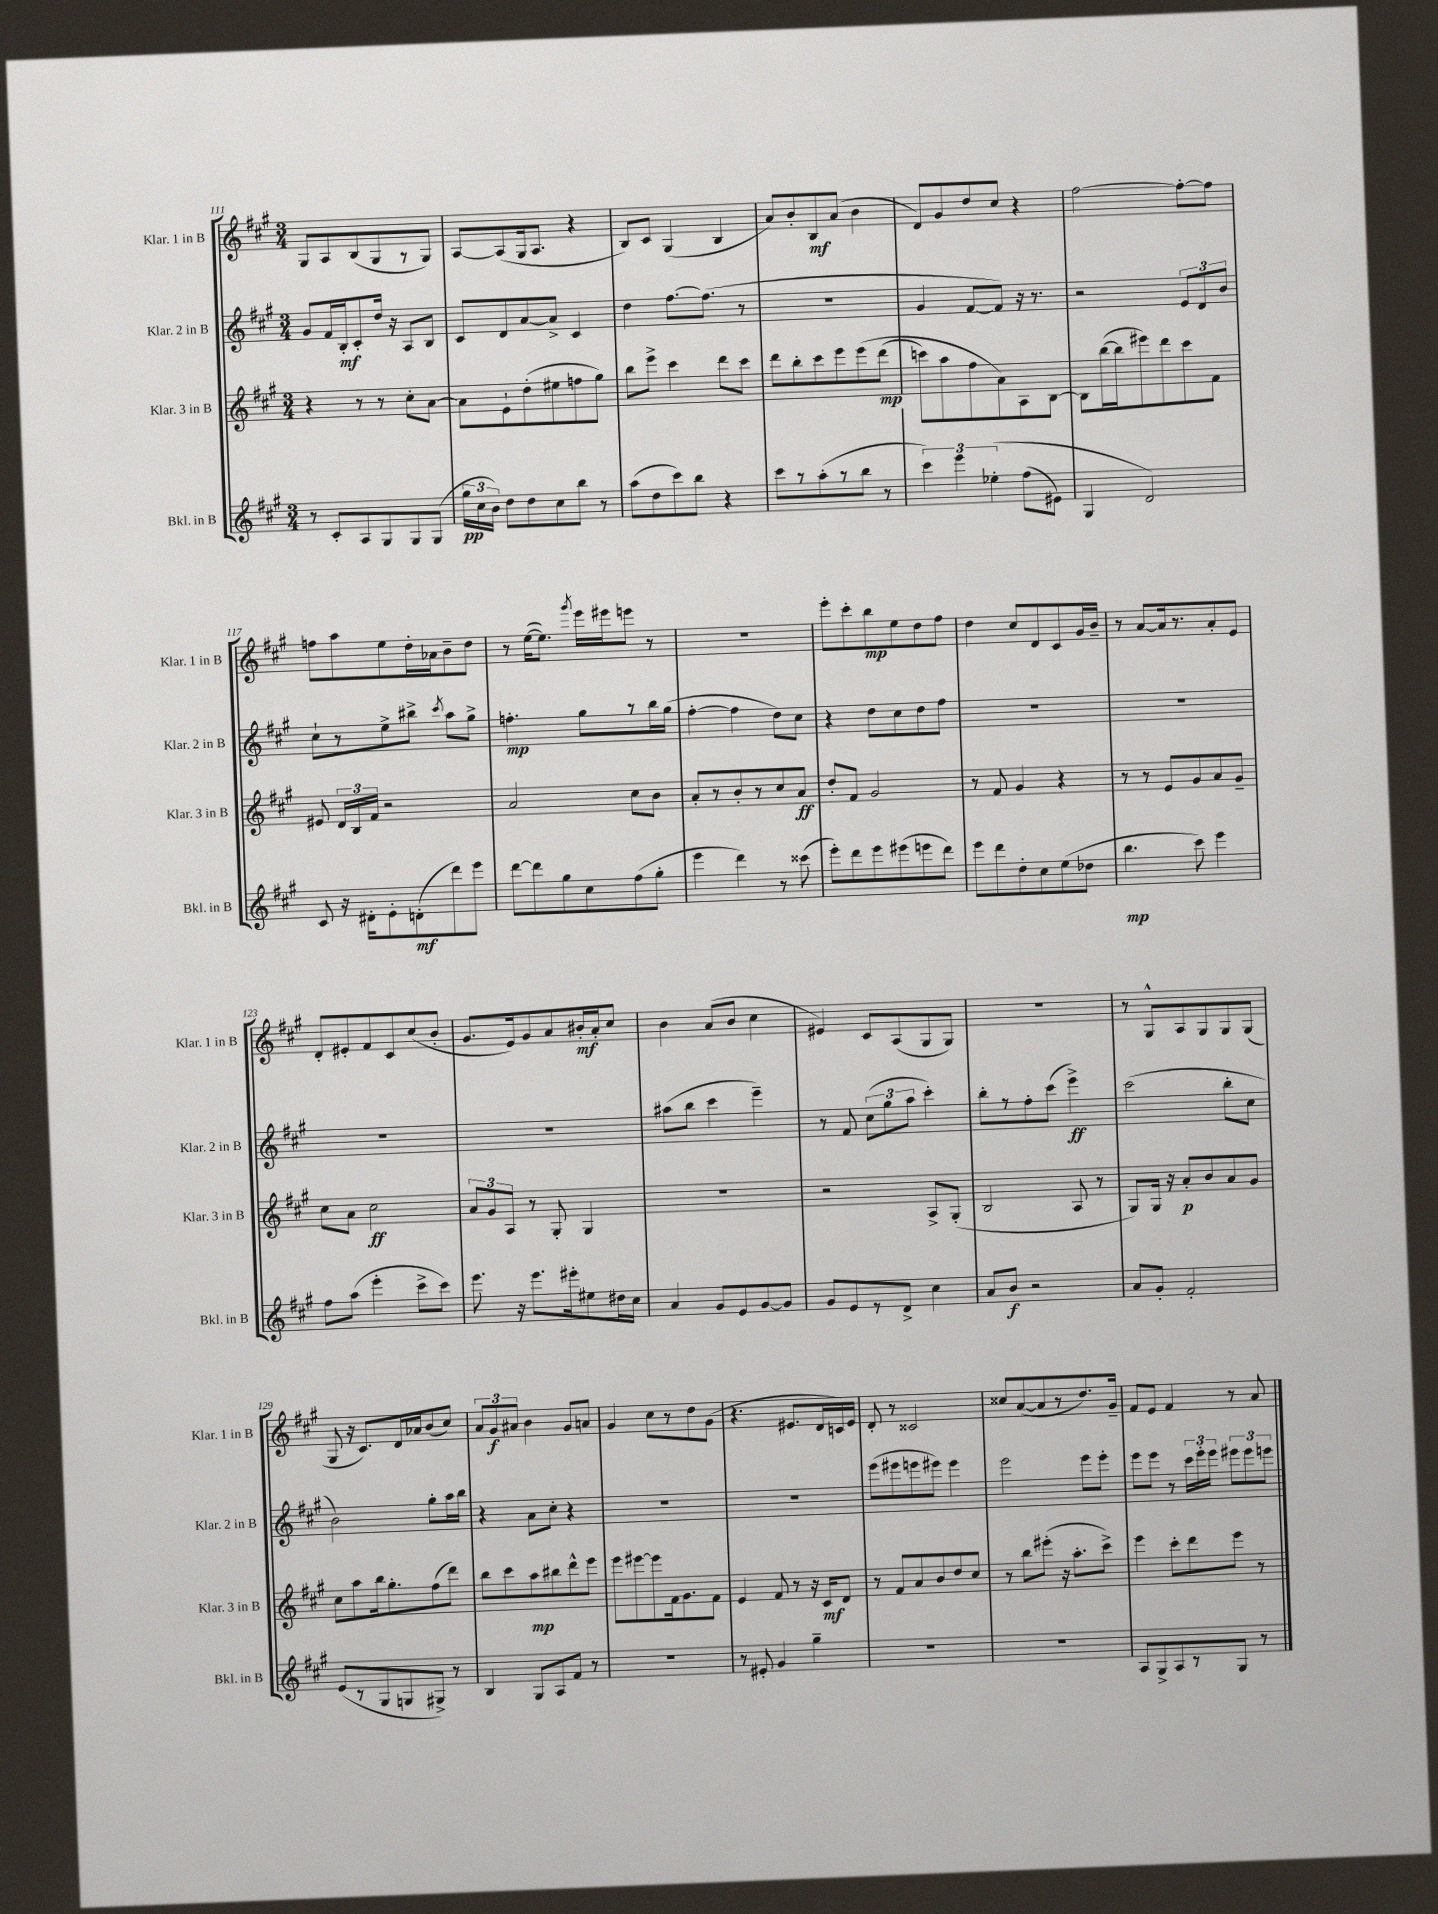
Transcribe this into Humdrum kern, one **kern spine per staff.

**kern	**dynam	**kern	**dynam	**kern	**dynam	**kern	**dynam
*part4	*part4	*part3	*part3	*part2	*part2	*part1	*part1
*staff4	*staff4	*staff3	*staff3	*staff2	*staff2	*staff1	*staff1
*I"Bkl. in B	*	*I"Klar. 3 in B	*	*I"Klar. 2 in B	*	*I"Klar. 1 in B	*
*I'Bkl. in B	*	*I'Klar. 3 in B	*	*I'Klar. 2 in B	*	*I'Klar. 1 in B	*
*clefG2	*	*clefG2	*	*clefG2	*	*clefG2	*
*k[f#c#g#]	*	*k[f#c#g#]	*	*k[f#c#g#]	*	*k[f#c#g#]	*
*M3/4	*	*M3/4	*	*M3/4	*	*M3/4	*
=111	=111	=111	=111	=111	=111	=111	=111
8r	.	4r	.	8g#/L	.	8G#/L	.
8c#'/L	.	.	.	16f#/L	.	8A/	.
.	.	.	.	16B'/J	mf	.	.
8A/	.	8r	.	8c#'/	.	(8B/	.
8G#/	.	8r	.	16dd/Jk	.	8G#/	.
.	.	.	.	16r	.	.	.
8G#/	.	8cc#'\L	.	8A/L	.	8r	.
(8G#/J	.	[8a\J	.	8B/J	.	8G#/J)	.
=112	=112	=112	=112	=112	=112	=112	=112
24gg#\LL	pp	8a\L]	.	8c#/L	.	[8A/L	.
24cc#\	.	.	.	.	.	.	.
24b\JJ)	.	.	.	.	.	.	.
8dd\L	.	8e`\	.	8d/	.	(8A/]	.
8dd\	.	(8dd'\	.	[8a/	.	16G#/k	.
.	.	.	.	.	.	8.A/J	.
8cc#\	.	8ee#X\	.	8a^/J]	.	.	.
8bb\J	.	8ffn\	.	4c#/	.	4r	.
8r	.	8gg#\J)	.	.	.	.	.
=113	=113	=113	=113	=113	=113	=113	=113
(8aa\L	.	8bb\L	.	4dd\	.	8B/L)	.
8dd\	.	8eee^\J	.	.	.	8c#/J	.
8ccc#\)	.	4ccc#\	.	[8.ff#\L	.	(4G#/	.
8bb\J	.	.	.	.	.	.	.
.	.	.	.	(8.ff#\J]	.	.	.
4r	.	8ddd\L	.	.	.	4B/	.
.	.	8ccc#\J	.	8r	.	.	.
=114	=114	=114	=114	=114	=114	=114	=114
8ccc#\L	.	8ddd\L	.	2.r	.	8a/L)	.
8r	.	8bb'\	.	.	.	8b'/	.
(8aa'\	.	8ccc#\	.	.	.	8B/	mf
8r	.	8eee\	.	.	.	(8a/J	.
8bb\J	.	(8eee\	.	.	.	4b\	.
8r	.	(8ddd\J	mp	.	.	.	.
=115	=115	=115	=115	=115	=115	=115	=115
6ccc#\)	.	8cccn\L)	.	4g#/	.	8d/L)	.
.	.	8aa\	.	.	.	8g#/	.
6eee\	.	.	.	.	.	.	.
.	.	8ff#\	.	[8f#/L	.	8dd/	.
(6ee-X'\	.	.	.	.	.	.	.
.	.	8a\)	.	8f#/J])	.	8cc#/J	.
(8ff#\L	.	8A\	.	16r	.	4r	.
.	.	.	.	8.r	.	.	.
8e#X\J)	.	[8B\J	.	.	.	.	.
=116	=116	=116	=116	=116	=116	=116	=116
4G#/	.	8B\L]	.	2r	.	[2ff#\	.
.	.	([16bb\L	.	.	.	.	.
.	.	16bb\J]	.	.	.	.	.
2d/)	.	8eee#X\)	.	.	.	.	.
.	.	8ddd\	.	.	.	.	.
.	.	8ccc#\	.	12e/L	.	8ff#'\L_	.
.	.	.	.	12d/	.	.	.
.	.	8f#\J	.	.	.	8ff#\J]	.
.	.	.	.	12b/J	.	.	.
!!LO:LB:g=z
=117	=117	=117	=117	=117	=117	=117	=117
8c#/	.	8e#X/	.	8cc#`\L	.	8ffn\L	.
16r	.	24d/LL	.	8r	.	8aa\	.
.	.	24B/	.	.	.	.	.
16d#X'\KL	.	.	.	.	.	.	.
.	.	24f#/JJ	.	.	.	.	.
8e'\	.	2r	.	8ee^\	.	8ee\	.
(8dn'\	mf	.	.	8bb#X^\J	.	16dd'\L	.
.	.	.	.	.	.	16a-X\J	.
.	.	.	.	8qccc#/	.	.	.
8ddd\)	.	.	.	8aa\L	.	8b~\	.
8eee\J	.	.	.	8gg#^\J	.	8dd\J	.
=118	=118	=118	=118	=118	=118	=118	=118
[8ddd\L	.	2a/	.	4.ffn'\	mp	8r	.
8ddd\]	.	.	.	.	.	([16ee\KL	.
.	.	.	.	.	.	8.ee\J])	.
8gg#\	.	.	.	.	.	.	.
.	.	.	.	.	.	8qggg#/	.
8cc#\	.	.	.	8gg#\L	.	16eee\LL	.
.	.	.	.	.	.	16eee#X\J	.
(8ff#\	.	8cc#\L	.	8r	.	8eeen\J	.
8gg#'\J	.	8b\J	.	16bb\L	.	8r	.
.	.	.	.	(16gg#\JJ	.	.	.
=119	=119	=119	=119	=119	=119	=119	=119
4eee\	.	8a'/L	.	[4ff#'\	.	2.r	.
.	.	8r	.	.	.	.	.
4ddd\)	.	8b'/	.	4ff#\]	.	.	.
.	.	8r	.	.	.	.	.
8r	.	8cc#/	.	8dd\L)	.	.	.
(8ccc##X\	.	8a/J	ff	8cc#\J	.	.	.
=120	=120	=120	=120	=120	=120	=120	=120
8eee'\L)	.	8dd'/L	.	4r	.	8eee'\L	.
8ddd\	.	8f#/J	.	.	.	8ccc#'\	.
8eee\	.	2g#/	.	8dd\L	.	8bb\	mp
(8eee#X\	.	.	.	8cc#\	.	8ee\	.
8eeen\	.	.	.	8dd\	.	8dd\	.
8ddd\J)	.	.	.	8ff#\J	.	8ff#\J	.
=121	=121	=121	=121	=121	=121	=121	=121
8eee\L	.	8r	.	2.r	.	4dd\	.
8ddd\	.	8f#/	.	.	.	.	.
8dd'\	.	4g#/	.	.	.	8cc#/L	.
8cc#\	.	.	.	.	.	8d/	.
(8ee\	.	4r	.	.	.	8c#/	.
8dd-X\J	.	.	.	.	.	16g#/L	.
.	.	.	.	.	.	16b~/JJ	.
=122	=122	=122	=122	=122	=122	=122	=122
4.bb\	mp	8r	.	2.r	.	8r	.
.	.	8r	.	.	.	[8a/L	.
.	.	8e/L	.	.	.	16a/k]	.
.	.	.	.	.	.	8.r	.
8ccc#\)	.	8g#/	.	.	.	.	.
4eee\	.	8a/	.	.	.	8a'/	.
.	.	8g#~/J	.	.	.	8e/J	.
!!LO:LB:g=z
=123	=123	=123	=123	=123	=123	=123	=123
8ff#\L	.	8cc#\L	.	2.r	.	8d'/L	.
(8aa\J	.	8a\J	.	.	.	8e#X'/	.
4eee'\	.	2cc#\	ff	.	.	8f#/	.
.	.	.	.	.	.	8c#/	.
8ccc#^\L	.	.	.	.	.	(8cc#/	.
8ccc#\J)	.	.	.	.	.	8b'/J	.
=124	=124	=124	=124	=124	=124	=124	=124
8.eee\	.	12a/L	.	2.r	.	8.g#/L	.
.	.	12g#/	.	.	.	.	.
.	.	12A/J	.	.	.	.	.
16r	.	.	.	.	.	16e/k)	.
8.eee\L	.	8r	.	.	.	8g#/	.
.	.	8G#'/	.	.	.	8a/	.
16eee#X'\k	.	.	.	.	.	.	.
8ee#X\	.	4G#/	.	.	.	16b#X'/L	mf
.	.	.	.	.	.	16a'/J	.
16dd#X\L	.	.	.	.	.	8cc#/J	.
16cc#\JJ	.	.	.	.	.	.	.
=125	=125	=125	=125	=125	=125	=125	=125
4a/	.	2.r	.	(8aa#X\L	.	4b\	.
.	.	.	.	8bb\J	.	.	.
8g#/L	.	.	.	4ccc#\	.	(8a/L	.
8e/	.	.	.	.	.	8b/J	.
[8g#/	.	.	.	4eee~\)	.	4cc#\	.
8g#/J]	.	.	.	.	.	.	.
=126	=126	=126	=126	=126	=126	=126	=126
8g#/L	.	2r	.	8r	.	4e#X/)	.
8e/	.	.	.	8f#/	.	.	.
8r	.	.	.	(12cc#\L	.	8c#/L	.
.	.	.	.	12gg#\	.	.	.
8d^/J	.	.	.	.	.	(8A/	.
.	.	.	.	12aa\J	.	.	.
4cc#\	.	8A^/L	.	4ccc#'\)	.	8G#/	.
.	.	(8G#'/J	.	.	.	8G#/J)	.
=127	=127	=127	=127	=127	=127	=127	=127
8a/L	.	2B/	.	8bb'\L	.	2.r	.
8b/J	f	.	.	8r	.	.	.
2r	.	.	.	8ff#'\	.	.	.
.	.	.	.	(8ccc#\J	.	.	.
.	.	8A/	.	4eee^\)	ff	.	.
.	.	8r	.	.	.	.	.
=128	=128	=128	=128	=128	=128	=128	=128
8a/L	.	8G#/L)	.	(2ccc#\	.	8r	.
8g#'/J	.	16G#/Jk	.	.	.	8G#^^/L	.
.	.	16r	.	.	.	.	.
2f#'/	.	8a'/L	p	.	.	8A/	.
.	.	8b/	.	.	.	8G#/	.
.	.	8a/	.	8bb'\L	.	8G#/	.
.	.	8g#/J	.	8cc#\J	.	(8G#/J	.
!!LO:LB:g=z
=129	=129	=129	=129	=129	=129	=129	=129
(8e/L	.	8cc#\L	.	2b\)	.	8G#/	.
8r	.	8aa\	.	.	.	16r	.
.	.	.	.	.	.	8.c#/L)	.
8G#/	.	16bb\k	.	.	.	.	.
.	.	8.gg#'\	.	.	.	.	.
8Gn/	.	.	.	.	.	16d/L	.
.	.	.	.	.	.	16a-X/J	.
8G#X^/J)	.	(8ff#\	.	8gg#'\L	.	(8b/	.
8r	.	8ddd\J)	.	16aa\L	.	8cc#/J)	.
.	.	.	.	16bb\JJ	.	.	.
=130	=130	=130	=130	=130	=130	=130	=130
4B/	.	8bb\L	.	4r	.	12a/L	.
.	.	.	.	.	.	12g#/	f
.	.	8ccc#\	.	.	.	.	.
.	.	.	.	.	.	12a#X/J	.
8G#/L	.	8aa\	mp	8a\L	.	4b\	.
8A/	.	8bb#X\	.	8cc#'\J	.	.	.
8f#/J	.	8ddd^^\	.	4r	.	8g#/L	.
8r	.	8eee\J	.	.	.	8an/J	.
=131	=131	=131	=131	=131	=131	=131	=131
2.r	.	8eee\L	.	2.r	.	4g#/	.
.	.	[8eee#X\	.	.	.	.	.
.	.	8eee#\]	.	.	.	8cc#\L	.
.	.	16f#\k	.	.	.	8r	.
.	.	8.g#\	.	.	.	.	.
.	.	.	.	.	.	8dd\	.
.	.	8f#\J	.	.	.	(8g#\J	.
=132	=132	=132	=132	=132	=132	=132	=132
8r	.	4e/	.	2.r	.	4.r	.
8e#X'/	.	.	.	.	.	.	.
4g#/	.	8f#/	.	.	.	.	.
.	.	8r	.	.	.	8.e#X/L	.
4gg#~\	.	16r	.	.	.	.	.
.	.	16c#/KL	mf	.	.	16d/L	.
.	.	8d/J	.	.	.	16cn/)	.
.	.	.	.	.	.	16e#/JJ	.
=133	=133	=133	=133	=133	=133	=133	=133
2.r	.	8r	.	(8eee\L	.	8d'/	.
.	.	8f#/L	.	8eee#X\	.	8r	.
.	.	8a/	.	8eeen\	.	2c##X/	.
.	.	8b/	.	8eee#X\J)	.	.	.
.	.	8dd/	.	4eee#\	.	.	.
.	.	8cc#/J	.	.	.	.	.
=134	=134	=134	=134	=134	=134	=134	=134
2.r	.	8r	.	2eee\	.	8cc##X/L	.
.	.	8bb\L	.	.	.	([8a/	.
.	.	(8eee#X'\J	.	.	.	8a/]	.
.	.	16r	.	.	.	8r	.
.	.	8.aa'\L	.	.	.	.	.
.	.	.	.	8eee\L	.	8.dd/)	.
.	.	8ccc#^\J)	.	8eee'\J	.	.	.
.	.	.	.	.	.	16g#~/Jk	.
=135	=135	=135	=135	=135	=135	=135	=135
8A/L	.	4eee\	.	8eee\L	.	8f#/L	.
8G#^/	.	.	.	8eee\J	.	8e/J	.
8A/	.	8ccc#'\L	.	8r	.	4f#/	.
8r	.	8ddd\	.	24ccc#\LL	.	.	.
.	.	.	.	24eee'\	.	.	.
.	.	.	.	24eee\JJ	.	.	.
8G#/J	.	8eee\J	.	12eee#X\L	.	8r	.
.	.	.	.	12eee#\	.	.	.
8r	.	8r	.	.	.	8a/	.
.	.	.	.	12eeen\J	.	.	.
==	==	==	==	==	==	==	==
*-	*-	*-	*-	*-	*-	*-	*-
